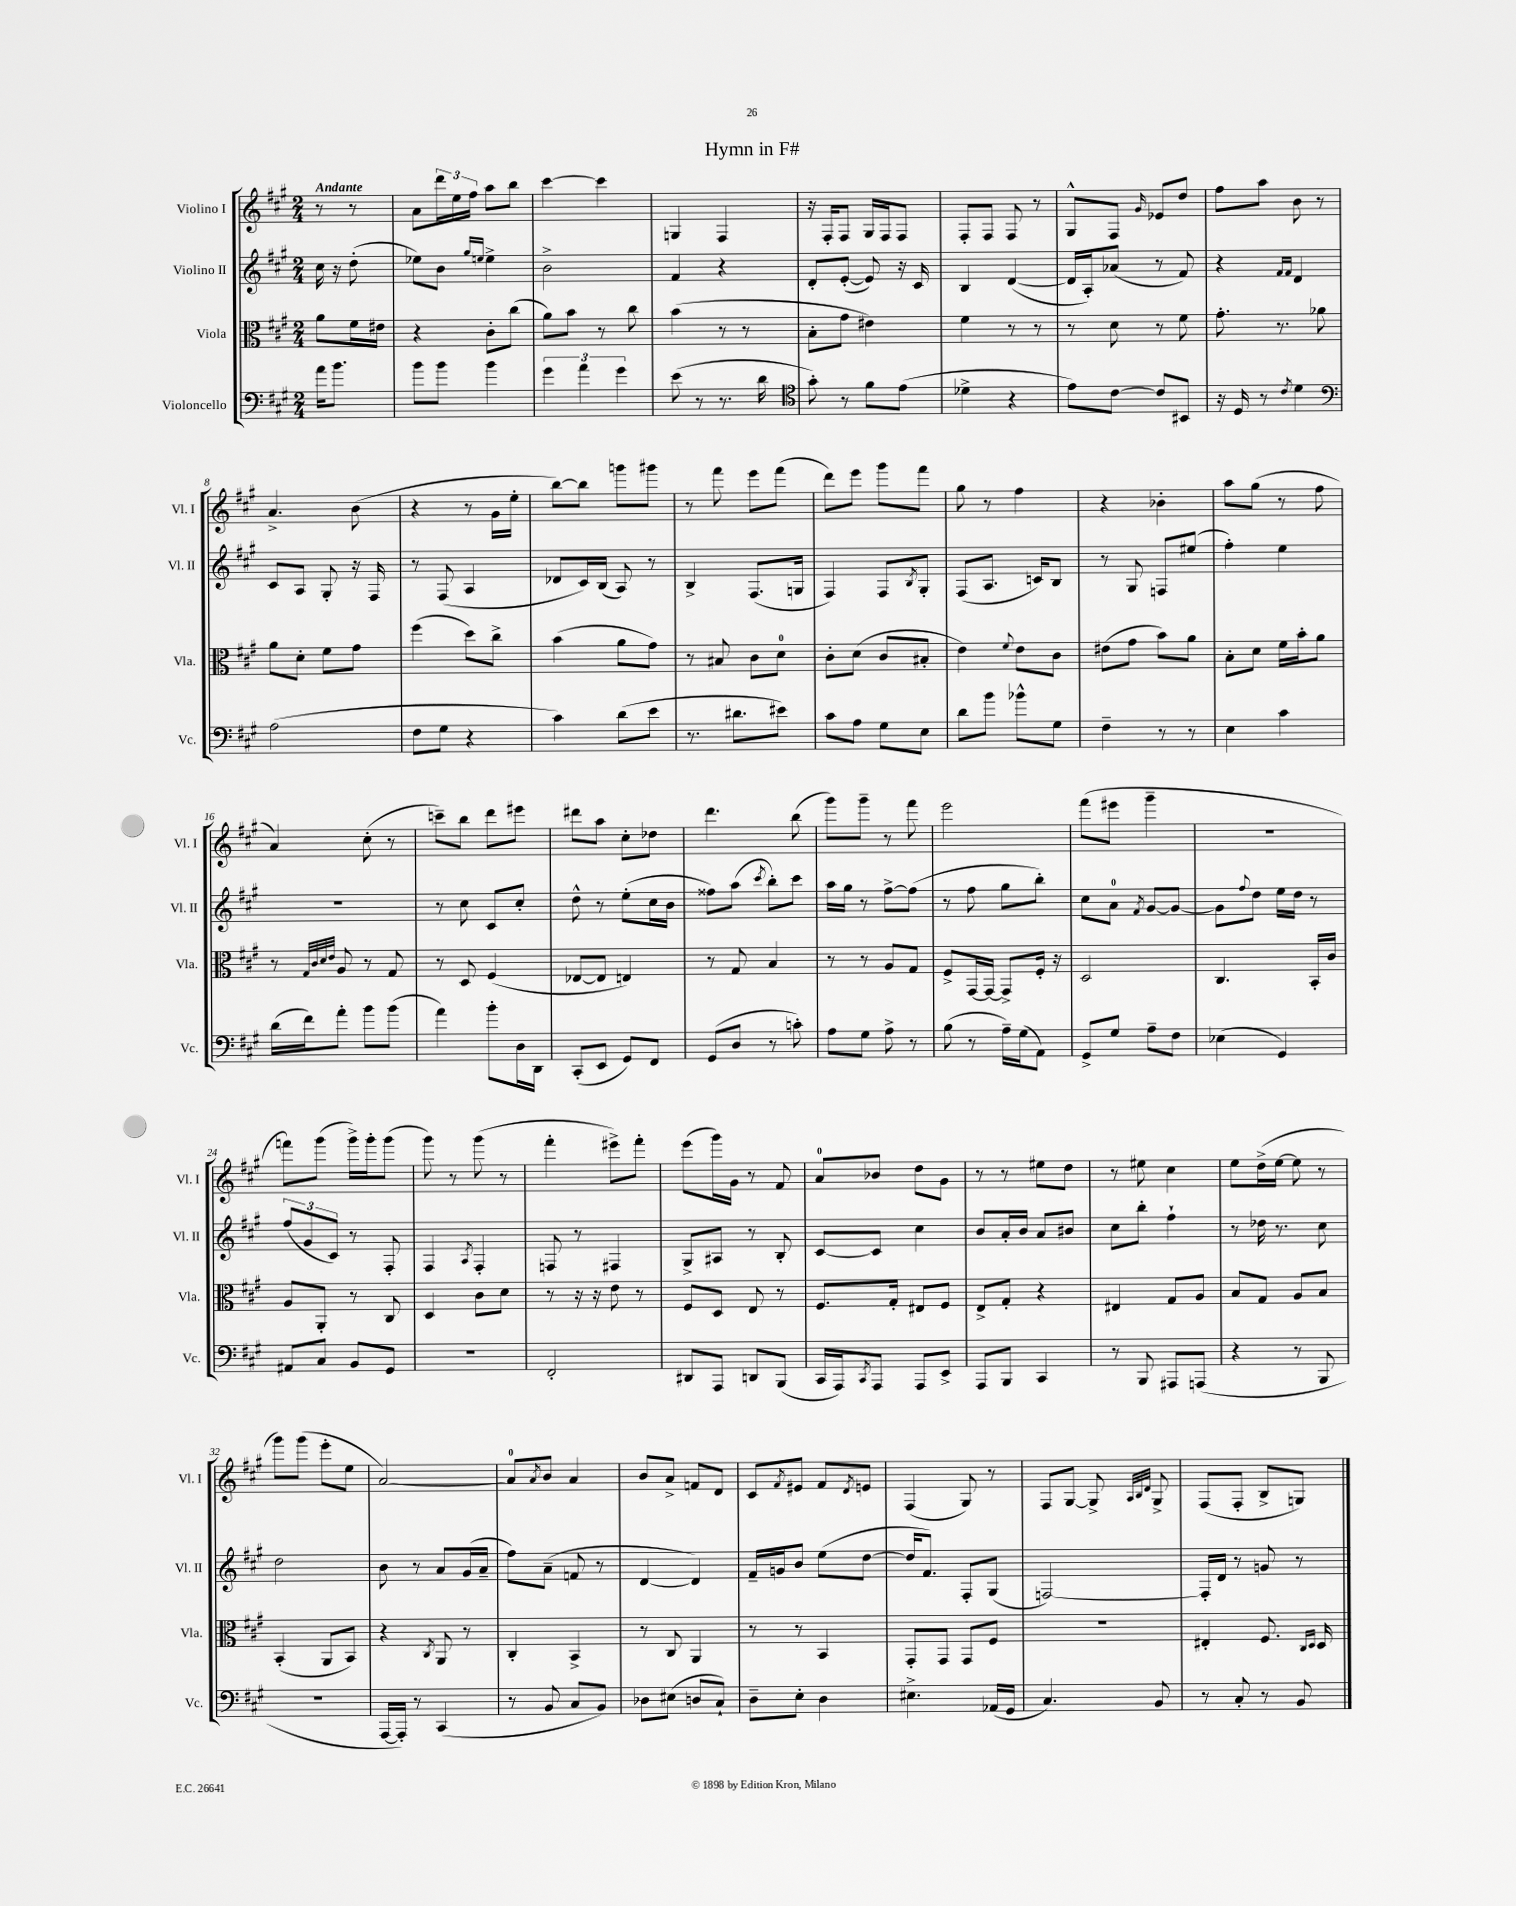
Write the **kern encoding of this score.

**kern	**kern	**kern	**kern
*staff4	*staff3	*staff2	*staff1
*clefF4	*clefC3	*clefG2	*clefG2
*k[f#c#g#]	*k[f#c#g#]	*k[f#c#g#]	*k[f#c#g#]
*M2/4	*M2/4	*M2/4	*M2/4
16a	8a	16cc#	8r
8.b	.	16r	.
.	16f#	(8dd'	8r
.	16e#	.	.
=	=	=	=
8b	4r	8ee-)	8a
8b	.	8b	24ddd
.	.	.	24ee
.	.	.	24ff#
.	.	16qqgg#	.
.	.	16qqee	.
4b	8c#'	4ee^	8aa
.	(8cc#	.	8bb
=	=	=	=
6g#	8a)	2b^	[4ccc#
.	8b	.	.
6a	.	.	.
.	8r	.	4ccc#]
6g#	.	.	.
.	8cc#	.	.
=	=	=	=
(8e	(4b	4f#	4G
8r	.	.	.
8.r	8r	4r	4F#
.	8r	.	.
16d	.	.	.
=	=	=	=
*clefC4	*	*	*
8g#')	8B'	8d'	16r
.	.	.	16F#'
8r	8g#	([8e'	8F#
8f#	4e#)	8e])	16G#
.	.	.	16F#
(8e	.	16r	8F#
.	.	16c#	.
=	=	=	=
4d-^	4f#	4B	8F#'
.	.	.	8F#
4r	8r	([4d	8F#
.	8r	.	8r
=	=	=	=
8e)	8r	16d]	8G#^^
.	.	16A')	.
[8c#	8d	(8a-	8F#
.	.	.	16qqg#
8c#]	8r	8r	8e-
8BB#	8f#	8f#)	8dd
=	=	=	=
16r	8.g#'	4r	8ff#
16D	.	.	.
8r	.	.	8aa
.	8.r	.	.
.	.	16qqf#	.
8qc#	.	16qqf#	.
4d	.	4d	8b
.	8a-	.	8r
=	=	=	=
*clefF4	*	*	*
(2A	8a	8c#	4.a^
.	8d'	8A	.
.	8f#	8G#'	.
.	8g#	16r	(8b
.	.	16F#	.
=	=	=	=
8F#	(4ff#	8r	4r
8G#	.	(8F#	.
4r	8dd)	4A	8r
.	8cc#^	.	16g#
.	.	.	16ee'
=	=	=	=
4c#)	(4b	8d-	[8bb)
.	.	16c#)	8bb]
.	.	(16B	.
(8d	8a	8A)	8ggg
8e	8g#)	8r	8ggg#
=	=	=	=
8.r	8r	4B^	8r
.	8B#	.	8fff#
8.d#	.	.	.
.	8c#	(8.F#	8eee
8e#)	8d	.	(8fff#
.	.	16G	.
=	=	=	=
8c#	8c#'	4F#)	8ddd)
8A	(8d	.	8eee
8G#	8c#	8F#	8ggg#
.	.	8qB	.
8E	8B#'	8G#'	8fff#
=	=	=	=
8d	4e)	(8F#	8gg#
8b	.	8.A	8r
.	8qqf#	.	.
8b-^^	8e	.	4ff#
.	.	16c)	.
8G#	8c#	8B	.
=	=	=	=
4F#~	(8e#	8r	4r
.	8g#	8G#	.
8r	8b)	8F	4b-'
8r	8a	(8ee#	.
=	=	=	=
4E	8B'	4ff#')	8aa
.	8d	.	(8gg#
4c#	16f#	4ee	8r
.	16b'	.	.
.	8a	.	8ff#
=	=	=	=
(16d	8r	2r	4a)
16f#)	.	.	.
.	32qqG#	.	.
.	32qqc#	.	.
.	32qqd	.	.
.	32qqe	.	.
8a'	8A	.	.
8b	8r	.	(8cc#'
(8b	8G#	.	8r
=	=	=	=
4a)	8r	8r	8ccc~)
.	8D	8cc#	8bb
8b'	(4F#	8c#	8ddd
16D	.	8cc#'	8eee#
16DD	.	.	.
=	=	=	=
(8CC#'	[8E-	8dd^^	8ddd#
8EE	8E-]	8r	8aa
8GG#)	4E)	(8ee'	8cc#'
8FF#	.	16cc#	8dd-
.	.	16b	.
=	=	=	=
(8GG#	8r	8ff##)	4.ddd
8D	8G#	(8aa	.
.	.	8qccc#	.
8r	4B	8bb')	.
8c')	.	8ccc#	(8bb
=	=	=	=
8A	8r	16aa	8ggg#)
.	.	16gg#	.
8G#	8r	8r	8ggg#~
8A^	8A	[8ff#^	8r
8r	8G#	(8ff#]	8fff#
=	=	=	=
(8B	8F#^	8r	2eee
8r	[16GG#	8ff#	.
.	16GG#_	.	.
16A~)	8GG#^]	8gg#	.
(16G#	.	.	.
8AA)	16F#'	8bb')	.
.	16r	.	.
=	=	=	=
8GG#^	2D	8cc#	(8fff#
8G#	.	8a	8eee#
.	.	8qf#	.
8A~	.	[8g#	4ggg#~
8F#	.	8g#_	.
=	=	=	=
(4E-	4.C#	8g#]	2r
.	.	8qqff#	.
.	.	8dd	.
4GG#)	.	16ee	.
.	.	16dd	.
.	16BB'	8r	.
.	16c#	.	.
=	=	=	=
8AA#	8A	(12ff#	8fff)
.	.	12g#	.
8C#	8AA'	.	(8ggg#
.	.	12c#)	.
8BB	8r	8r	16ggg#^)
.	.	.	16ggg#'
8GG#	8C#	8F#'	(8ggg#
=	=	=	=
2r	4D	4F#	8ggg#)
.	.	.	8r
.	.	8qA	.
.	8c#	4F#'	(8ggg#
.	8d	.	8r
=	=	=	=
2FF#'	8r	8F	4fff#'
.	16r	8r	.
.	16r	.	.
.	8e	4F#	8eee#^)
.	8r	.	8fff#'
=	=	=	=
8DD#	8F#	8G#^	(8eee
8AAA	8D	8A#	16ggg#)
.	.	.	16g#
8DD	8E	8r	8r
(8BBB	8r	8B'	8f#
=	=	=	=
16CC#	8.F#	[8c#	8a
16AAA)	.	.	.
8qCC#	.	.	.
8AAA	.	8c#]	8b-
.	16G#'	.	.
8AAA	8E#	4cc#	8dd
8EE^	8F#	.	8g#
=	=	=	=
8AAA	8E^	8b	8r
8BBB	8G#'	16a'	8r
.	.	16b	.
4CC#	4r	8a	8ee#
.	.	8b#	8dd
=	=	=	=
8r	4E#	8cc#	8r
8BBB	.	8bb'	8ee#
8AAA#	8G#	4ff#`	4cc#
(8AAA	8A	.	.
=	=	=	=
4r	8B	8r	8ee
.	8G#	16dd-	(16dd^
.	.	8.r	[16ee
8r	8A	.	8ee]
8BBB	8B	8cc#	8r
=	=	=	=
2r	(4BB'	2dd	8ggg#)
.	.	.	(8ggg#
.	8AA	.	8eee'
.	8BB)	.	8ee
=	=	=	=
[16AAA	4r	8b	[2a)
16AAA'])	.	.	.
8r	.	8r	.
.	8qC#	.	.
(4CC#	8AA	8a	.
.	8r	(16g#	.
.	.	16a~	.
=	=	=	=
8r	4C#'	8ff#)	8a]
.	.	.	8qa
8BB	.	(8a~	8b
8C#	4BB^	8f	4a
8BB)	.	8r	.
=	=	=	=
8D-	8r	[4d	8b
(8E#	8C#	.	8a^
8D	4AA	4d])	8f
8C#`)	.	.	8d
=	=	=	=
8D~	8r	16f#~	8c#
.	.	16g	.
.	.	.	8qf#
8E'	8r	8b	8e#
4D	4BB	(8ee	8f#
.	.	.	8qd
.	.	[8dd	8e
=	=	=	=
4.E#^	8GG#'	16dd]	(4F#
.	.	8.f#)	.
.	8GG#	.	.
.	8GG#	8F#'	8G#)
(16AA-	8F#	(8G#	8r
16GG#	.	.	.
=	=	=	=
4.C#)	2r	[2F)	8F#
.	.	.	[8G#
.	.	.	8G#^]
.	.	.	32qqA
.	.	.	32qqB
.	.	.	32qqd
8BB	.	.	8G#^
=	=	=	=
8r	4E#'	16F']	(8F#
.	.	16d	.
8C#'	.	8r	8F#'
8r	8.F#	8g	8B^
8BB	.	8r	8G)
.	16qqC#	.	.
.	16qqD	.	.
.	16D	.	.
==	==	==	==
*-	*-	*-	*-
